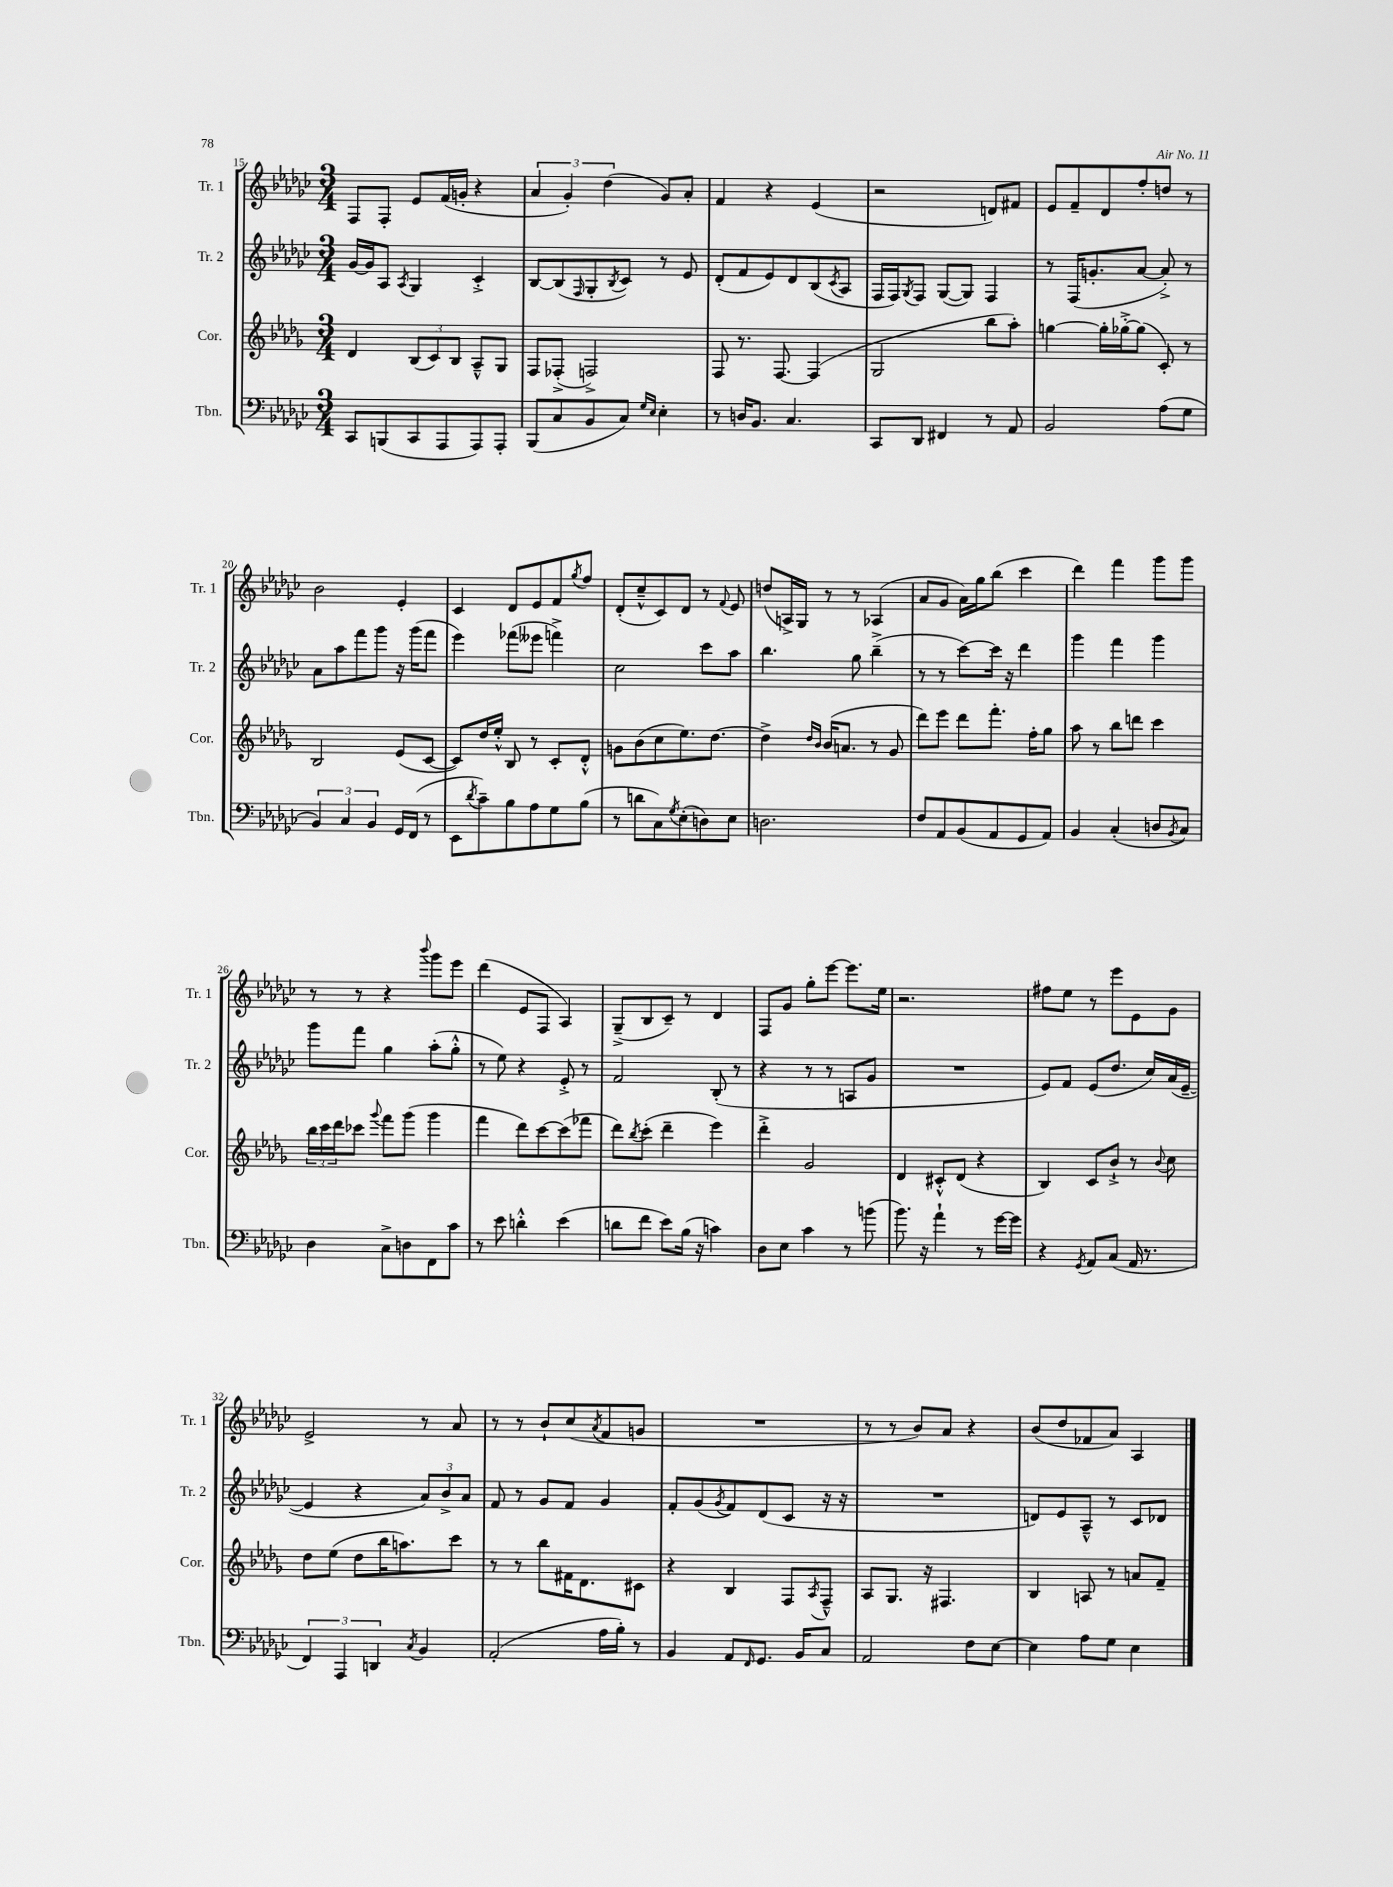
<<
\new StaffGroup <<
\new Staff = "s0" \with { instrumentName = "Tr. 1" shortInstrumentName = "Tr. 1" } {
    \clef treble \key ges \major \numericTimeSignature \time 3/4
    f8 f8-. ees'8 f'16( g'16-. r4 |
    \tuplet 3/2 { aes'4 ges'4-.) des''4( } ges'8) aes'8-. |
    f'4 r4 ees'4( |
    r2 d'8) fis'8 |
    ees'8 f'8-- des'8 f''8-. d''8 r8 |
    bes'2 ees'4-. |
    ces'4 des'8 ees'8 f'8 \acciaccatura { ges''8 } f''8 |
    des'8-.( ces''8---^ ces'8) des'8 r8 \appoggiatura { f'8 } ees'8 |
    d''8( a16->) ges16 r8 r8 aes4( |
    aes'8 ges'8 aes'16) ges''16 bes''8( ces'''4 |
    des'''4) f'''4 ges'''8 ges'''8 |
    r8 r8 r4 \appoggiatura { bes'''8 } ges'''8 ees'''8 |
    des'''4( ees'8 f8 aes4) |
    ges8--->( bes8 ces'8--) r8 des'4 |
    f8 ges'8 ges''8-. ees'''8~ ees'''8. ees''16 |
    r2. |
    fis''8 ees''8 r8 ees'''8 ees'8 ges'8 |
    ees'2-> r8 aes'8 |
    r8 r8 bes'8-! ces''8( \acciaccatura { aes'8 } f'8 g'8 |
    R2. |
    r8 r8 bes'8) aes'8 r4 |
    bes'8( des''8 fes'8 aes'8) aes4 \bar "|." |
}
\new Staff = "s1" \with { instrumentName = "Tr. 2" shortInstrumentName = "Tr. 2" } {
    \clef treble \key ges \major \numericTimeSignature \time 3/4
    ges'16~ ges'16 aes8 \acciaccatura { aes8 } ges4 ces'4-.-> |
    bes8~ bes8( \grace { f16 } ges8-. \acciaccatura { bes8 } ces'8) r8 ees'8 |
    des'8-.( f'8 ees'8) des'8 bes8( \acciaccatura { ces'8 } aes8 |
    f16 f16) \acciaccatura { ges8 } f8 ges8~( ges8) f4 |
    r8 f16( g'8.-. aes'8~ aes'8-.->) r8 |
    aes'8 aes''8 f'''8 ges'''8 r16 ges'''16( f'''8 |
    ees'''4) fes'''8( eeses'''8 f'''4->) |
    ces''2 ces'''8 aes''8 |
    bes''4. ges''8 bes''4--->( |
    r8 r8 ces'''8~) ces'''16 r16 des'''4 |
    ges'''4 f'''4 ges'''4 |
    ges'''8 f'''8 ges''4 aes''8-.( ges''8-.-^ |
    r8 ees''8) r4 ees'8-.-> r8 |
    f'2 bes8-.( r8 |
    r4 r8 r8 a8 ges'8 |
    R2. |
    ees'8) f'8 ees'8( des''8. ces''16) aes'16( ees'16~-- |
    ees'4 r4 \tuplet 3/2 { aes'8) bes'8-> aes'8 } |
    f'8 r8 ges'8 f'8 ges'4 |
    f'8-. ges'8( \acciaccatura { ges'8 } f'8) des'8( ces'8 r16 r16 |
    R2. |
    d'8) ees'8 aes8---^ r8 ces'8 des'8 \bar "|." |
}
\new Staff = "s2" \with { instrumentName = "Cor." shortInstrumentName = "Cor." } {
    \clef treble \key des \major \numericTimeSignature \time 3/4
    des'4 \tuplet 3/2 { bes8( c'8) bes8 } aes8---^ ges8 |
    f8 fes8-.->( f2->) |
    f8 r8. f8.~ f4( |
    ges2 bes''8 aes''8-.) |
    g''4~ g''16-. ges''16~-.-> ges''8( c'8-.) r8 |
    bes2 ees'8( c'8~ |
    c'8) des''16 ees''16-.-^ bes8 r8 c'8-. des'8-.-^ |
    g'8 bes'8( c''8 ees''8.) des''8.~ |
    des''4-> \grace { des''16 bes'16 } bes'16( a'8. r8 ges'8 |
    des'''8) ees'''8 des'''8 f'''8.-. f''16-. ges''8 |
    aes''8 r8 bes''8 d'''8 c'''4 |
    \tuplet 3/2 { bes''16 c'''16 des'''16 } ces'''8 \appoggiatura { ges'''8 } f'''8 ges'''8( ges'''4 |
    f'''4 des'''8) c'''8~ c'''8( fes'''8 |
    des'''8) \acciaccatura { bes''8 } c'''8-.( des'''4-- ees'''4) |
    des'''4-.-> ges'2 |
    des'4 cis'8-.-^ des'8( r4 |
    bes4) c'8 bes'8-!-> r8 \appoggiatura { bes'8 } c''8 |
    des''8 ees''8( des''8 bes''16 a''8.) c'''8 |
    r8 r8 bes''8 fis'16 des'8. cis'8 |
    r4 bes4 f8 \acciaccatura { aes8 } f8---^ |
    aes8 ges8. r16 fis4. |
    bes4 a8 r8 a'8 f'8-- \bar "|." |
}
\new Staff = "s3" \with { instrumentName = "Tbn." shortInstrumentName = "Tbn." } {
    \clef bass \key ges \major \numericTimeSignature \time 3/4
    ces,8 b,,8( ces,8 aes,,8 aes,,8) aes,,8-. |
    bes,,8( ces8 bes,8 ces8) \grace { ges16 ees16 } ees4-. |
    r8 d16 bes,8. ces4. |
    ces,8 des,8 fis,4 r8 aes,8 |
    bes,2 aes8( ges8 |
    \tuplet 3/2 { bes,4) ces4 bes,4 } ges,16 f,16( r8 |
    ees,8 \acciaccatura { des'8 } ces'8--) bes8 aes8 ges8 bes8( |
    r8 d'8 ces8) \acciaccatura { ges8 } ees8-.( d8) ees8 |
    d2. |
    f8 aes,8 bes,8( aes,8 ges,8 aes,8) |
    bes,4 ces4-.( d8 \acciaccatura { bes,8 } ces8) |
    des4 ces8-> d8 f,8 ces'8 |
    r8 ees'8 d'4-.-^ ees'4( |
    d'8 f'8 ees'8) bes16( r16 c'4) |
    des8 ees8 ces'4 r8 b'8( |
    bes'8.) r16 aes'4-! r8 ges'16~ ges'16 |
    r4 \acciaccatura { ges,8 } aes,8 ces8( aes,16 r8. |
    \tuplet 3/2 { f,4) aes,,4 d,4 } \acciaccatura { ces8 } bes,4 |
    aes,2-.( aes16 bes16-.) r8 |
    bes,4 aes,8 \grace { f,16 } ges,8. bes,16 ces8 |
    aes,2 f8 ees8~ |
    ees4 aes8 ges8 ees4 \bar "|." |
}
>>
>>
\layout { \context { \Score currentBarNumber = #15 } }
